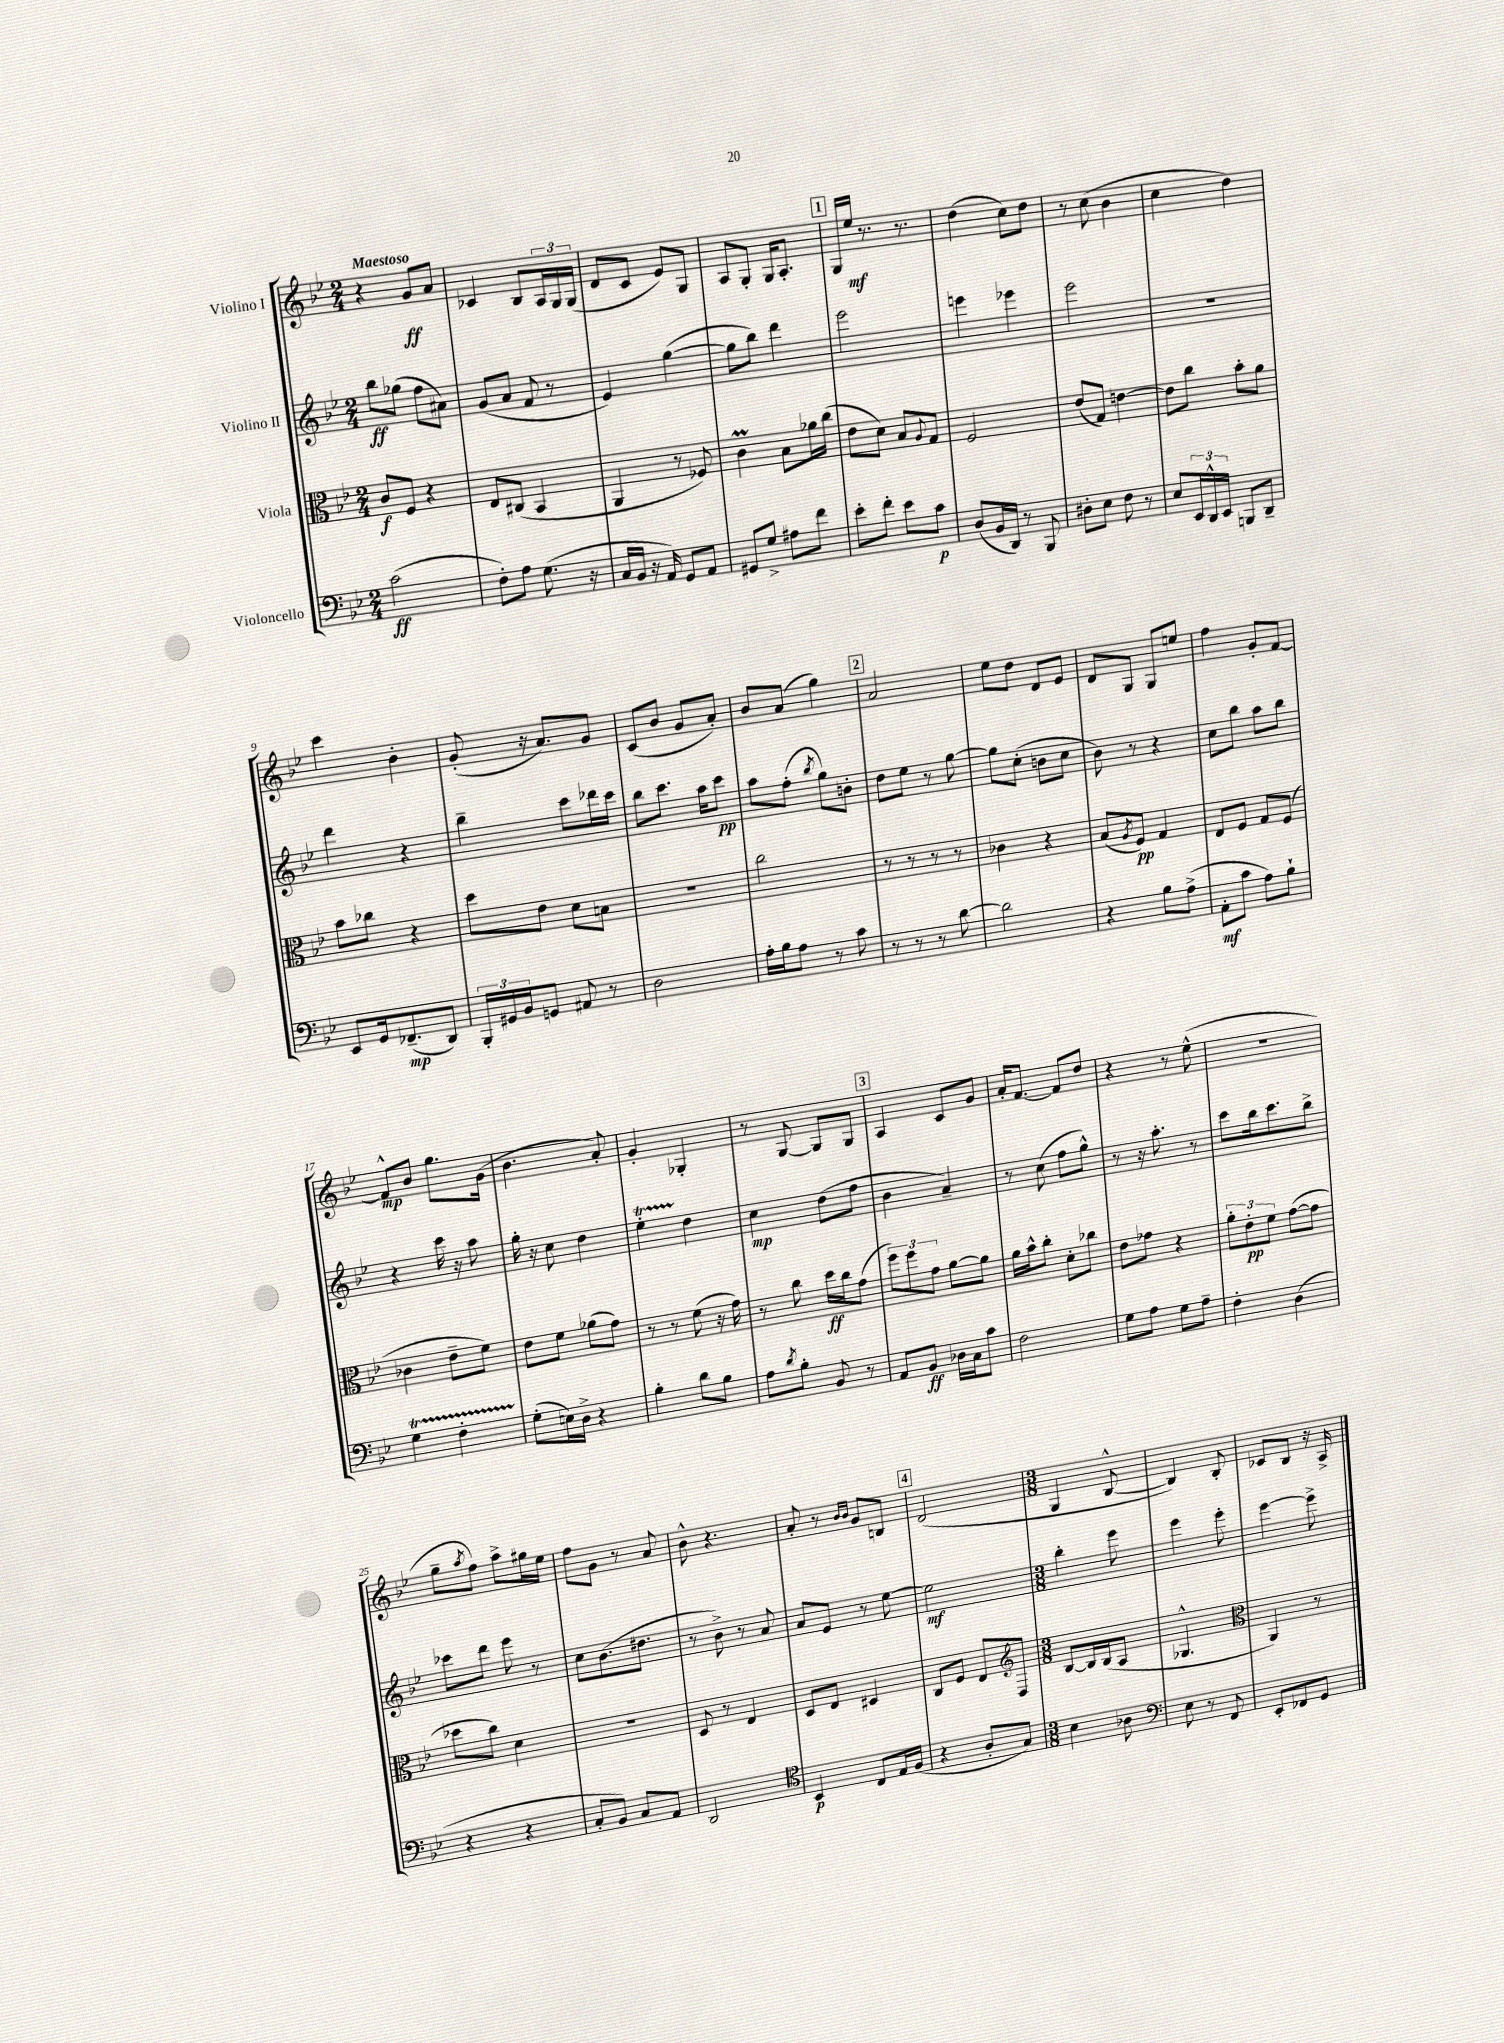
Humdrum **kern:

**kern	**dynam	**kern	**dynam	**kern	**dynam	**kern	**dynam
*part4	*part4	*part3	*part3	*part2	*part2	*part1	*part1
*staff4	*staff4	*staff3	*staff3	*staff2	*staff2	*staff1	*staff1
*I"Violoncello	*	*I"Viola	*	*I"Violino II	*	*I"Violino I	*
*clefF4	*	*clefC3	*	*clefG2	*	*clefG2	*
*k[b-e-]	*	*k[b-e-]	*	*k[b-e-]	*	*k[b-e-]	*
*M2/4	*	*M2/4	*	*M2/4	*	*M2/4	*
=1	=1	=1	=1	=1	=1	=1	=1
!	!	!	!	!	!	!LO:TX:a:B:t=Maestoso	!
(2c\	ff	8c/L	f	8bb-\L	ff	4r	.
.	.	8F/J	.	(8gg-X\J	.	.	.
.	.	4r	.	8ff\L	.	8g/L	ff
.	.	.	.	8a#X\J)	.	8a/J	.
=2	=2	=2	=2	=2	=2	=2	=2
8F'\L)	.	8E-/L	.	(8g/L	.	4c-X/	.
8A\J	.	(8C#X/J	.	8a/J	.	.	.
(8.G\	.	4BB-/	.	8f/	.	8B-/L	.
.	.	.	.	8r	.	24A/L	.
.	.	.	.	.	.	24G/	.
16r	.	.	.	.	.	.	.
.	.	.	.	.	.	(24G/JJ	.
=3	=3	=3	=3	=3	=3	=3	=3
16C/LL	.	4AA/	.	4e-/)	.	8d/L	.
16BB-/JJ	.	.	.	.	.	.	.
16r	.	.	.	.	.	8c/J	.
16AA/)	.	.	.	.	.	.	.
8GG/L	.	8r	.	([4gg\	.	8e-/L)	.
8AA/J	.	8F-X/)	.	.	.	8G/J	.
=4	=4	=4	=4	=4	=4	=4	=4
8GG#X/L	.	4cM\	.	8gg\L]	.	8A/L	.
8G^/J	.	.	.	8bb-\J)	.	8G'/J	.
8A#X\L	.	8B-\L	.	4ddd\	.	16G/KL	.
.	.	.	.	.	.	8.A'/J	.
8f\J	.	16a-X\L	.	.	.	.	.
.	.	(16cc\JJ	.	.	.	.	.
!!LO:REH:place=s1:t=1
=5	=5	=5	=5	=5	=5	=5	=5
8e-'\L	.	8e-\L	.	2eee-\	.	16G/LL	.
.	.	.	.	.	.	16ee-/JJ	mf
8f'\J	.	8d\J)	.	.	.	8.r	.
8e-\L	.	8B-/L	.	.	.	.	.
.	.	.	.	.	.	8.r	.
.	.	8qqA/	.	.	.	.	.
8c\J	p	8G/J	.	.	.	.	.
=6	=6	=6	=6	=6	=6	=6	=6
(8D/L	.	2F/	.	4eeen\	.	(4dd\	.
16BB-/L	.	.	.	.	.	.	.
16DD/JJ)	.	.	.	.	.	.	.
8r	.	.	.	4eee-X\	.	8cc\L)	.
8BBB-/	.	.	.	.	.	8dd\J	.
=7	=7	=7	=7	=7	=7	=7	=7
8D#X'\L	.	(8e-/L	.	2eee-\	.	8r	.
8E-\J	.	8G/J)	.	.	.	(8cc\	.
8F\	.	[4en\	.	.	.	4b-\	.
8r	.	.	.	.	.	.	.
=8	=8	=8	=8	=8	=8	=8	=8
8E-/L	.	8e\L]	.	2r	.	4cc\	.
24EE-/L	.	8cc\J	.	.	.	.	.
24DD^^/	.	.	.	.	.	.	.
24EE-/JJ	.	.	.	.	.	.	.
8BBBn/L	.	8b-'\L	.	.	.	4dd\)	.
8DD~/J	.	8a\J	.	.	.	.	.
!!LO:LB:g=z
=9	=9	=9	=9	=9	=9	=9	=9
8EE-/L	.	8b-\L	.	4ddd\	.	4ccc\	.
16GG/k	.	8cc-X\J	.	.	.	.	.
(8.FF-X~/	mp	.	.	.	.	.	.
.	.	4r	.	4r	.	4b-'\	.
8DD/J)	.	.	.	.	.	.	.
=10	=10	=10	=10	=10	=10	=10	=10
24BBB-'/LL	.	8dd\L	.	4bb-~\	.	(8g'/	.
24GG#X/	.	.	.	.	.	.	.
24BB-/J	.	.	.	.	.	.	.
8GGn/J	.	8e-\J	.	.	.	16r	.
.	.	.	.	.	.	8.a/L)	.
8AA#X/	.	8d\L	.	8ccc\L	.	.	.
8r	.	8Bn\J	.	16ddd-X\L	.	8g/J	.
.	.	.	.	16ccc\JJ	.	.	.
=11	=11	=11	=11	=11	=11	=11	=11
2D\	.	2r	.	8bb-\L	.	(8c/L	.
.	.	.	.	8.ccc\J	.	8b-/J	.
.	.	.	.	.	.	8g/L	.
.	.	.	.	16aa\KL	.	.	.
.	.	.	.	8ccc\J	pp	8a'/J)	.
=12	=12	=12	=12	=12	=12	=12	=12
16A'\LL	.	2cc\	.	8aa\L	.	8b-/L	.
16B-\J	.	.	.	.	.	.	.
8A\J	.	.	.	(8ff'\J	.	(8a/J	.
.	.	.	.	8qbb-/	.	.	.
8r	.	.	.	8gg\L)	.	4gg\)	.
8c\	.	.	.	8bn'\J	.	.	.
!!LO:REH:place=s1:t=2
=13	=13	=13	=13	=13	=13	=13	=13
8r	.	8r	.	8dd\L	.	2a/	.
8r	.	8r	.	8ee-\J	.	.	.
8r	.	8r	.	8r	.	.	.
[8d\	.	8r	.	[8gg\	.	.	.
=14	=14	=14	=14	=14	=14	=14	=14
2d\]	.	4c-X\	.	8gg\L]	.	8ee-\L	.
.	.	.	.	(8cc'\J	.	8dd\J	.
.	.	4r	.	8bn\L	.	8d/L	.
.	.	.	.	8cc\J	.	8e-/J	.
=15	=15	=15	=15	=15	=15	=15	=15
4r	.	(8B-/L	.	8b-\)	.	8d/L	.
.	.	8qA/	.	.	.	.	.
.	.	8F/J)	pp	8r	.	8G/J	.
8B-\L	.	4G/	.	4r	.	8G/L	.
(8A^\J	.	.	.	.	.	8een/J	.
=16	=16	=16	=16	=16	=16	=16	=16
8AA'\L	mf	8E-/L	.	8cc\L	.	4ff\	.
8c\J	.	8F/J	.	8bb-\J	.	.	.
8A\L)	.	8G/L	.	8aa\L	.	8g'/L	.
8B-`\J	.	(8F/J	.	8bb-\J	.	[8f/J	.
!!LO:LB:g=z
=17	=17	=17	=17	=17	=17	=17	=17
4GT\	.	4c-X\	.	4r	.	8f^^/L]	mp
.	.	.	.	.	.	8b-/J	.
4FTTT'\	.	8e-~\L	.	16ccc\	.	8.gg\L	.
.	.	.	.	16r	.	.	.
.	.	8f\J)	.	8aa\	.	.	.
.	.	.	.	.	.	(16g\Jk	.
=18	=18	=18	=18	=18	=18	=18	=18
(8G'\L	.	8e-\L	.	16gg'\	.	4.b-\	.
.	.	.	.	16r	.	.	.
16En\L)	.	8f\J	.	8cc\	.	.	.
16D^\JJ	.	.	.	.	.	.	.
4r	.	(8a-X\L	.	4dd\	.	.	.
.	.	8g\J)	.	.	.	8a'/)	.
=19	=19	=19	=19	=19	=19	=19	=19
4B-'\	.	8r	.	4ee-T'\	.	4g'/	.
.	.	8r	.	.	.	.	.
8d\L	.	(8f\	.	4dd\	.	4G-X'/	.
8B-\J	.	16r	.	.	.	.	.
.	.	16g\)	.	.	.	.	.
=20	=20	=20	=20	=20	=20	=20	=20
8A\L	.	8r	.	4cc\	mp	8r	.
8qd/	.	.	.	.	.	.	.
8B-'\J	.	8cc\	.	.	.	[8G/	.
8BB-/	.	16dd\LL	ff	(8dd\L	.	8G/L]	.
.	.	16cc\J	.	.	.	.	.
8r	.	(8g\J	.	8ff\J	.	8G/J	.
!!LO:REH:place=s1:t=3
=21	=21	=21	=21	=21	=21	=21	=21
8AA/L	.	12ff\L)	.	4b-\	.	4A/	.
.	.	12ff\	.	.	.	.	.
8BB-/J	ff	.	.	.	.	.	.
.	.	12g\J	.	.	.	.	.
16D-X\LL	.	[8a\L	.	4a~/)	.	8c/L	.
16C\J	.	.	.	.	.	.	.
8c\J	.	8a\J]	.	.	.	8g/J	.
=22	=22	=22	=22	=22	=22	=22	=22
2F\	.	16a\LL	.	8r	.	16a'/KL	.
.	.	16b-^^\J	.	.	.	[8.f/J	.
.	.	8cc'\J	.	(8cc\	.	.	.
.	.	8d'\L	.	8ff\L	.	8f/L]	.
.	.	8cc-X\J	.	8gg^^\J)	.	8dd/J	.
=23	=23	=23	=23	=23	=23	=23	=23
8G\L	.	8e-\L	.	8r	.	4r	.
8A\J	.	8g-X\J	.	16r	.	.	.
.	.	.	.	8.aa'\	.	.	.
8G\L	.	4r	.	.	.	8r	.
8A~\J	.	.	.	8r	.	(8ee-^^\	.
=24	=24	=24	=24	=24	=24	=24	=24
4F'\	.	12a'\L	.	8ccc\L	.	2r	.
.	.	12e-'\	pp	.	.	.	.
.	.	.	.	16bb-\k	.	.	.
.	.	12f\J	.	.	.	.	.
.	.	.	.	8.ccc\	.	.	.
(4D\	.	([8g\L	.	.	.	.	.
.	.	8g\J]	.	8bb-^\J	.	.	.
!!LO:LB:g=z
=25	=25	=25	=25	=25	=25	=25	=25
4r	.	8dd-X\L	.	8ccc-X\L	.	8gg~\L	.
.	.	.	.	.	.	8qaa/	.
.	.	8cc\J)	.	8ddd\J	.	8ff\J)	.
4r	.	4d\	.	8eee-\	.	8aa^\L	.
.	.	.	.	8r	.	16gg#X\L	.
.	.	.	.	.	.	16ee-\JJ	.
=26	=26	=26	=26	=26	=26	=26	=26
8C'/L	.	2r	.	8cc\L	.	8ff\L	.
8BB-/J)	.	.	.	(8.b-\	.	8g\J	.
8C/L	.	.	.	.	.	8r	.
.	.	.	.	8.dd#X\J	.	.	.
8AA/J	.	.	.	.	.	8a/	.
=27	=27	=27	=27	=27	=27	=27	=27
2DD/	.	8D/	.	8r	.	8b-^^\	.
.	.	8r	.	8b-^\)	.	4.r	.
.	.	4E-/	.	8r	.	.	.
.	.	.	.	8a/	.	.	.
=28	=28	=28	=28	=28	=28	=28	=28
*clefC4	*	*	*	*	*	*	*
4BB-/	p	8D/L	.	8a/L	.	8a'/	.
.	.	8E-/J	.	8e-/J	.	8r	.
.	.	.	.	.	.	16qqb-/LL	.
.	.	.	.	.	.	16qqb-/JJ	.
8C/L	.	4D#X/	.	8r	.	8g/L	.
16E-/L	.	.	.	[8ee-\	.	8Bn/J	.
(16F/JJ	.	.	.	.	.	.	.
!!LO:REH:place=s1:t=4
=29	=29	=29	=29	=29	=29	=29	=29
4r	.	8C/L	.	2ee-\]	mf	(2d/	.
.	.	8F/J	.	.	.	.	.
8A'/L	.	8E-/L	.	.	.	.	.
8G/J)	.	8D/J	.	.	.	.	.
=30	=30	=30	=30	=30	=30	=30	=30
*	*	*clefG2	*	*	*	*	*
*M3/8	*	*M3/8	*	*M3/8	*	*M3/8	*
4B-\	.	[8B-/L	.	4bb-'\	.	4G/	.
.	.	16B-/L]	.	.	.	.	.
.	.	(16B-/J	.	.	.	.	.
8A-X\	.	8A/J	.	8eee-\	.	[8B-^^/	.
=31	=31	=31	=31	=31	=31	=31	=31
*clefF4	*	*	*	*	*	*	*
8E-\	.	4.G-X^^/	.	4eee-\	.	4B-/])	.
8r	.	.	.	.	.	.	.
8FF/	.	.	.	8eee-'\	.	8B-'/	.
=32	=32	=32	=32	=32	=32	=32	=32
*	*	*clefC3	*	*	*	*	*
8EE-'/L	.	4AA/)	.	[4eee-\	.	8c-X/L	.
8FF-X/	.	.	.	.	.	8B-/J	.
8GG/J	.	8r	.	8eee-^\]	.	16r	.
.	.	.	.	.	.	16A^/	.
==	==	==	==	==	==	==	==
*-	*-	*-	*-	*-	*-	*-	*-
